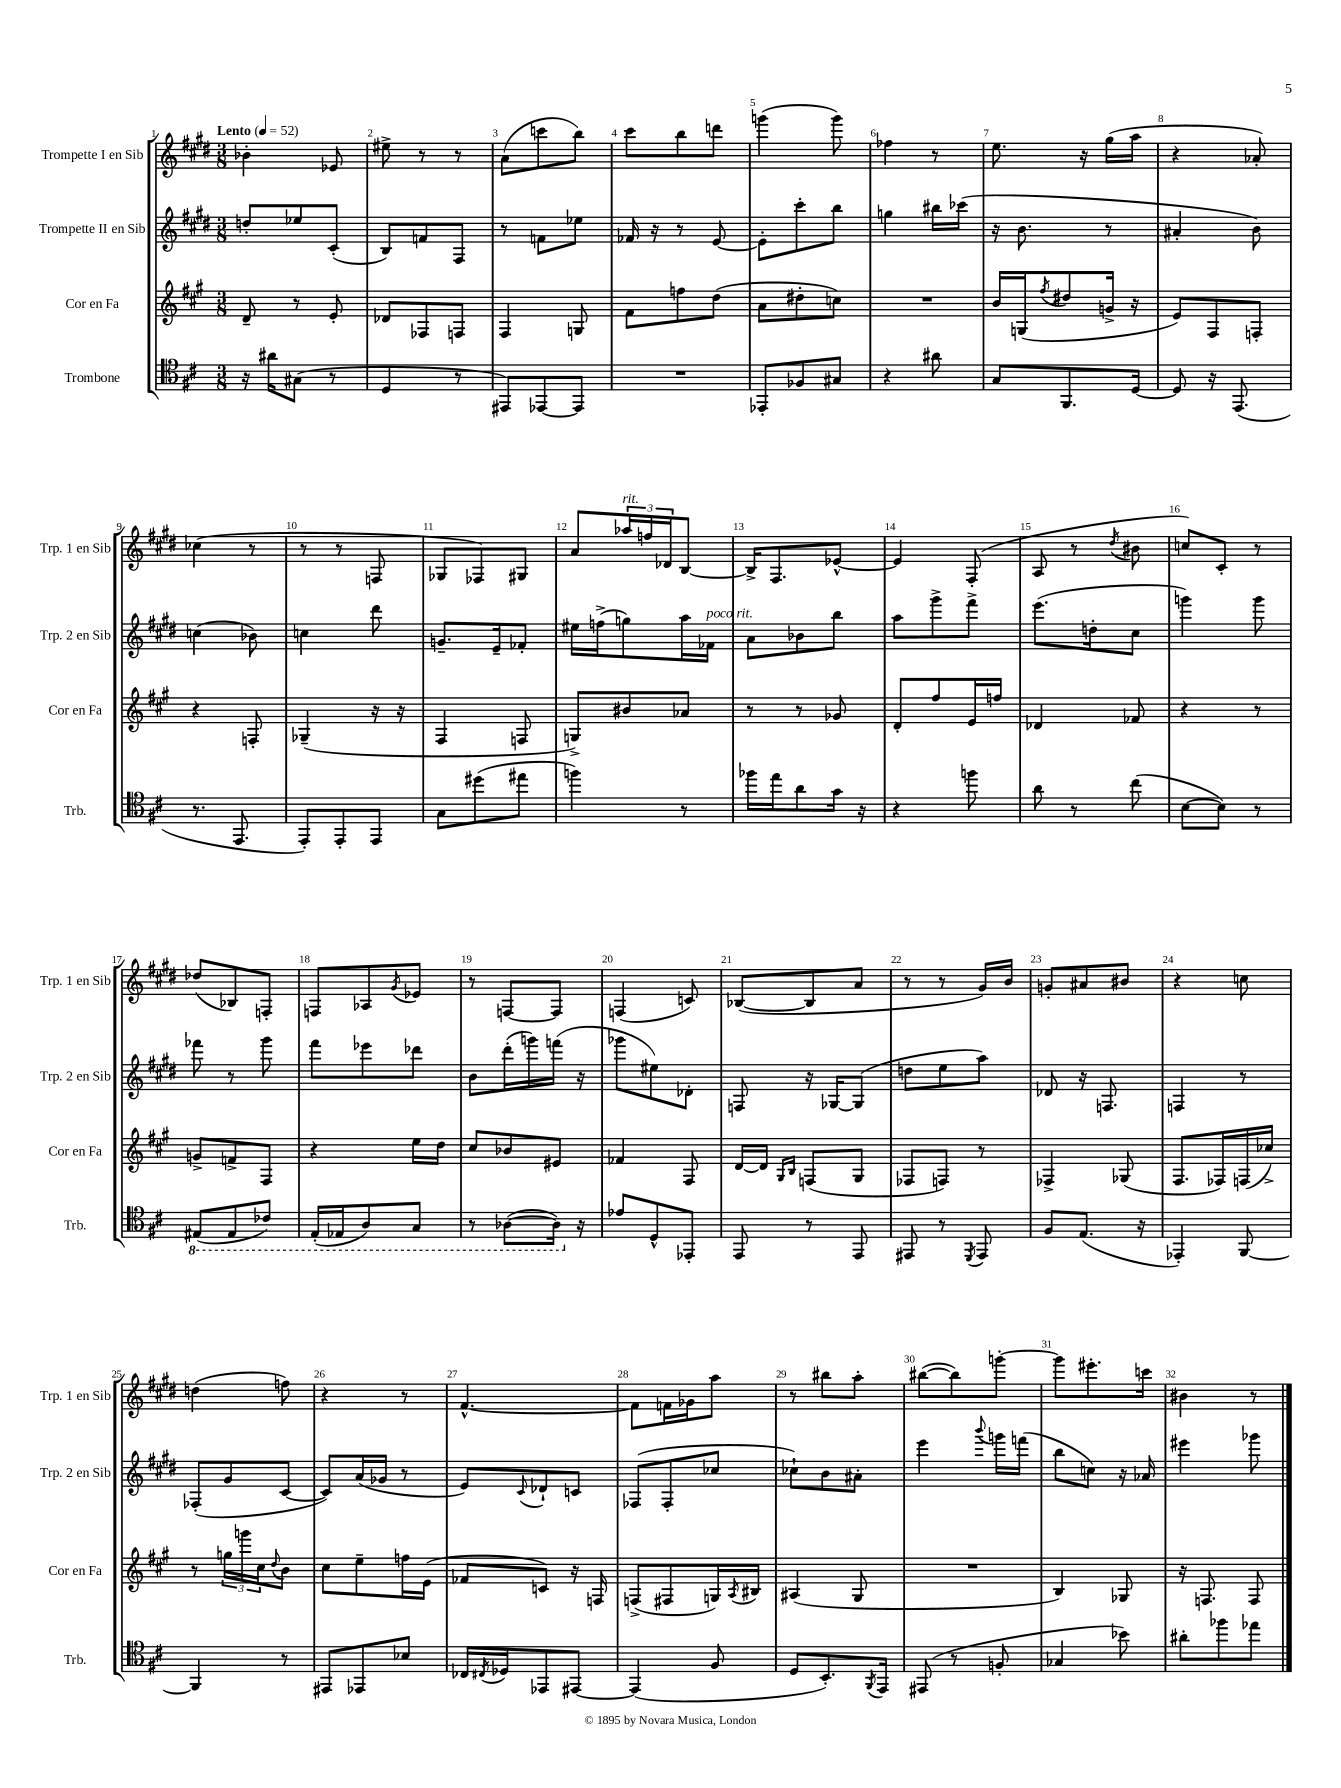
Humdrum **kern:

**kern	**kern	**kern	**kern
*staff4	*staff3	*staff2	*staff1
*clefC4	*clefG2	*clefG2	*clefG2
*k[f#c#]	*k[f#c#g#]	*k[f#c#g#d#]	*k[f#c#g#d#]
*M3/8	*M3/8	*M3/8	*M3/8
*MM52	*MM52	*MM52	*MM52
16r	8d~	8dd'	4b-'
16a#	.	.	.
(8G#	8r	8ee-	.
8r	8e'	(8c#'	8e-
=	=	=	=
4D	8d-	8B)	8ee#^
.	8F-	8f	8r
8r	8F	8F#	8r
=	=	=	=
8EE#)	4F#	8r	(8a
[8EE-	.	8f	8ccc
8EE-]	8G	8ee-	8bb)
=	=	=	=
4.r	8f#	16f-	8ccc#
.	.	16r	.
.	8ff	8r	8bb
.	(8dd	[8e	8ddd
=	=	=	=
8EE-'	8a	8e']	(4ggg
8F-	8dd#'	8ccc#'	.
8G#	8cc)	8bb	8ggg)
=	=	=	=
4r	4.r	4gg	4ff-
8a#	.	16bb#	8r
.	.	(16ccc-	.
=	=	=	=
8G	16b	16r	8.ee
.	(16G	8.b	.
.	8qff#	.	.
8.FF#	8dd#	.	.
.	.	.	16r
.	16g^	8r	(16gg#
[16D	16r	.	16aa
=	=	=	=
8D]	8e)	4a#'	4r
16r	8F#	.	.
(8.EE	.	.	.
.	8F'	8b)	8a-')
=	=	=	=
8.r	4r	(4cc	(4cc-
8.EE	.	.	.
.	8F'	8b-)	8r
=	=	=	=
8EE')	(4G-~	4cc	8r
8EE'	.	.	8r
8EE	16r	8ddd#	8F
.	16r	.	.
=	=	=	=
8G	4F#	8.g~	8G-
(8dd#	.	.	8F-)
.	.	16e~	.
8ee#	8F	8f-'	8G#
=	=	=	=
4ff)	8G^)	16ee#	8a
.	.	(16ff^	.
.	8b#	8gg)	24aa-
.	.	.	24ff
.	.	.	24d-
8r	8a-	16aa	[8B
.	.	16f-	.
=	=	=	=
16ff-	8r	8a	16B^]
16ee	.	.	8.F#
8a	8r	8b-	.
16g	8g-	8bb	[8e-^^
16r	.	.	.
=	=	=	=
4r	8d'	8aa	4e-]
.	8ff#	8ggg#^	.
8ff	16e	8fff#^	(8F#'
.	16ff	.	.
=	=	=	=
8a	4d-	(8.eee	8A
8r	.	.	8r
.	.	16dd'	.
.	.	.	8qdd#
(8cc#	8f-	8cc#	8b#
=	=	=	=
[8B	4r	4ggg)	8cc)
8B])	.	.	8c#'
8r	8r	8ggg	8r
=	=	=	=
(8EE#	8g^	8fff-	(8dd-
8EE#	8f^	8r	8B-)
8C-)	8F#	8ggg#	8F'
=	=	=	=
(16EE'	4r	8fff#	8F
16EE-	.	.	.
8AA)	.	8eee-	8A-
.	.	.	8qg#
8GG	16ee	8ddd-	8e-
.	16dd	.	.
=	=	=	=
8r	8cc#	8b	8r
([8AA-	8b-	(16ddd#'	[8F
.	.	16ggg)	.
16AA-])	8e#	(16fff	8F]
16r	.	16r	.
=	=	=	=
8e-	4f-	8ggg-	(4F
8D^^	.	8ee#)	.
8EE-'	8F#	8d-'	8c)
=	=	=	=
8EE	[16d	8F	([8B-
.	16d]	.	.
.	16qqG#	.	.
.	16qqB	.	.
8r	(8F	16r	8B-]
.	.	[16G-	.
8EE	8G#	(8G-]	8a
=	=	=	=
8EE#	8F-	8dd	8r
8r	8F)	8ee	8r
8qDD	.	.	.
8EE#	8r	8aa)	16g#)
.	.	.	16b
=	=	=	=
8F#	4F-^	8d-	8g'
(8.E	.	16r	8a#
.	.	8.F	.
.	(8G-	.	8b#
16r	.	.	.
=	=	=	=
4EE-')	8.F#	4F	4r
.	16F-)	.	.
[8FF#	(16F	8r	8cc
.	16cc-^)	.	.
=	=	=	=
4FF#]	8r	(8F-'	(4dd
.	24gg	8g#	.
.	24ggg	.	.
.	24cc#	.	.
.	8qqdd	.	.
8r	8b	[8c#	8ff)
=	=	=	=
8EE#	8cc#	8c#])	4r
8EE-	8ee~	(16a	.
.	.	16g-	.
8B-	16ff	8r	8r
.	(16e	.	.
=	=	=	=
16C-	8f-	8e)	[4.f#^^
8qC#	.	.	.
16D-	.	.	.
.	.	8qqc#	.
8EE-	8c)	8d-`	.
[8EE#	16r	8c	.
.	16F	.	.
=	=	=	=
(4EE#]	(8F^	(8F-	8f#]
.	8F#	8F-'	16f
.	.	.	16g-
8F#	16G)	8cc-	8aa
.	8qA	.	.
.	16B#	.	.
=	=	=	=
8D	(4A#	8cc-`)	8r
8.BB')	.	8b	8bb#
.	8G#	8a#'	8aa'
8qFF#	.	.	.
16EE	.	.	.
=	=	=	=
(8EE#	4.r	4eee	([8bb#
8r	.	.	8bb#])
.	.	8qqbbb	.
8F'	.	16ggg	[8ggg'
.	.	(16fff	.
=	=	=	=
4G-	4B)	8bb	8ggg]
.	.	8cc)	8.eee#'
8b-)	8G-	16r	.
.	.	16a-	16ccc
=	=	=	=
8a#'	16r	4eee#	4b#
.	8.F	.	.
8ff-	.	.	.
8ee-	8F	8ggg-	8r
==	==	==	==
*-	*-	*-	*-
